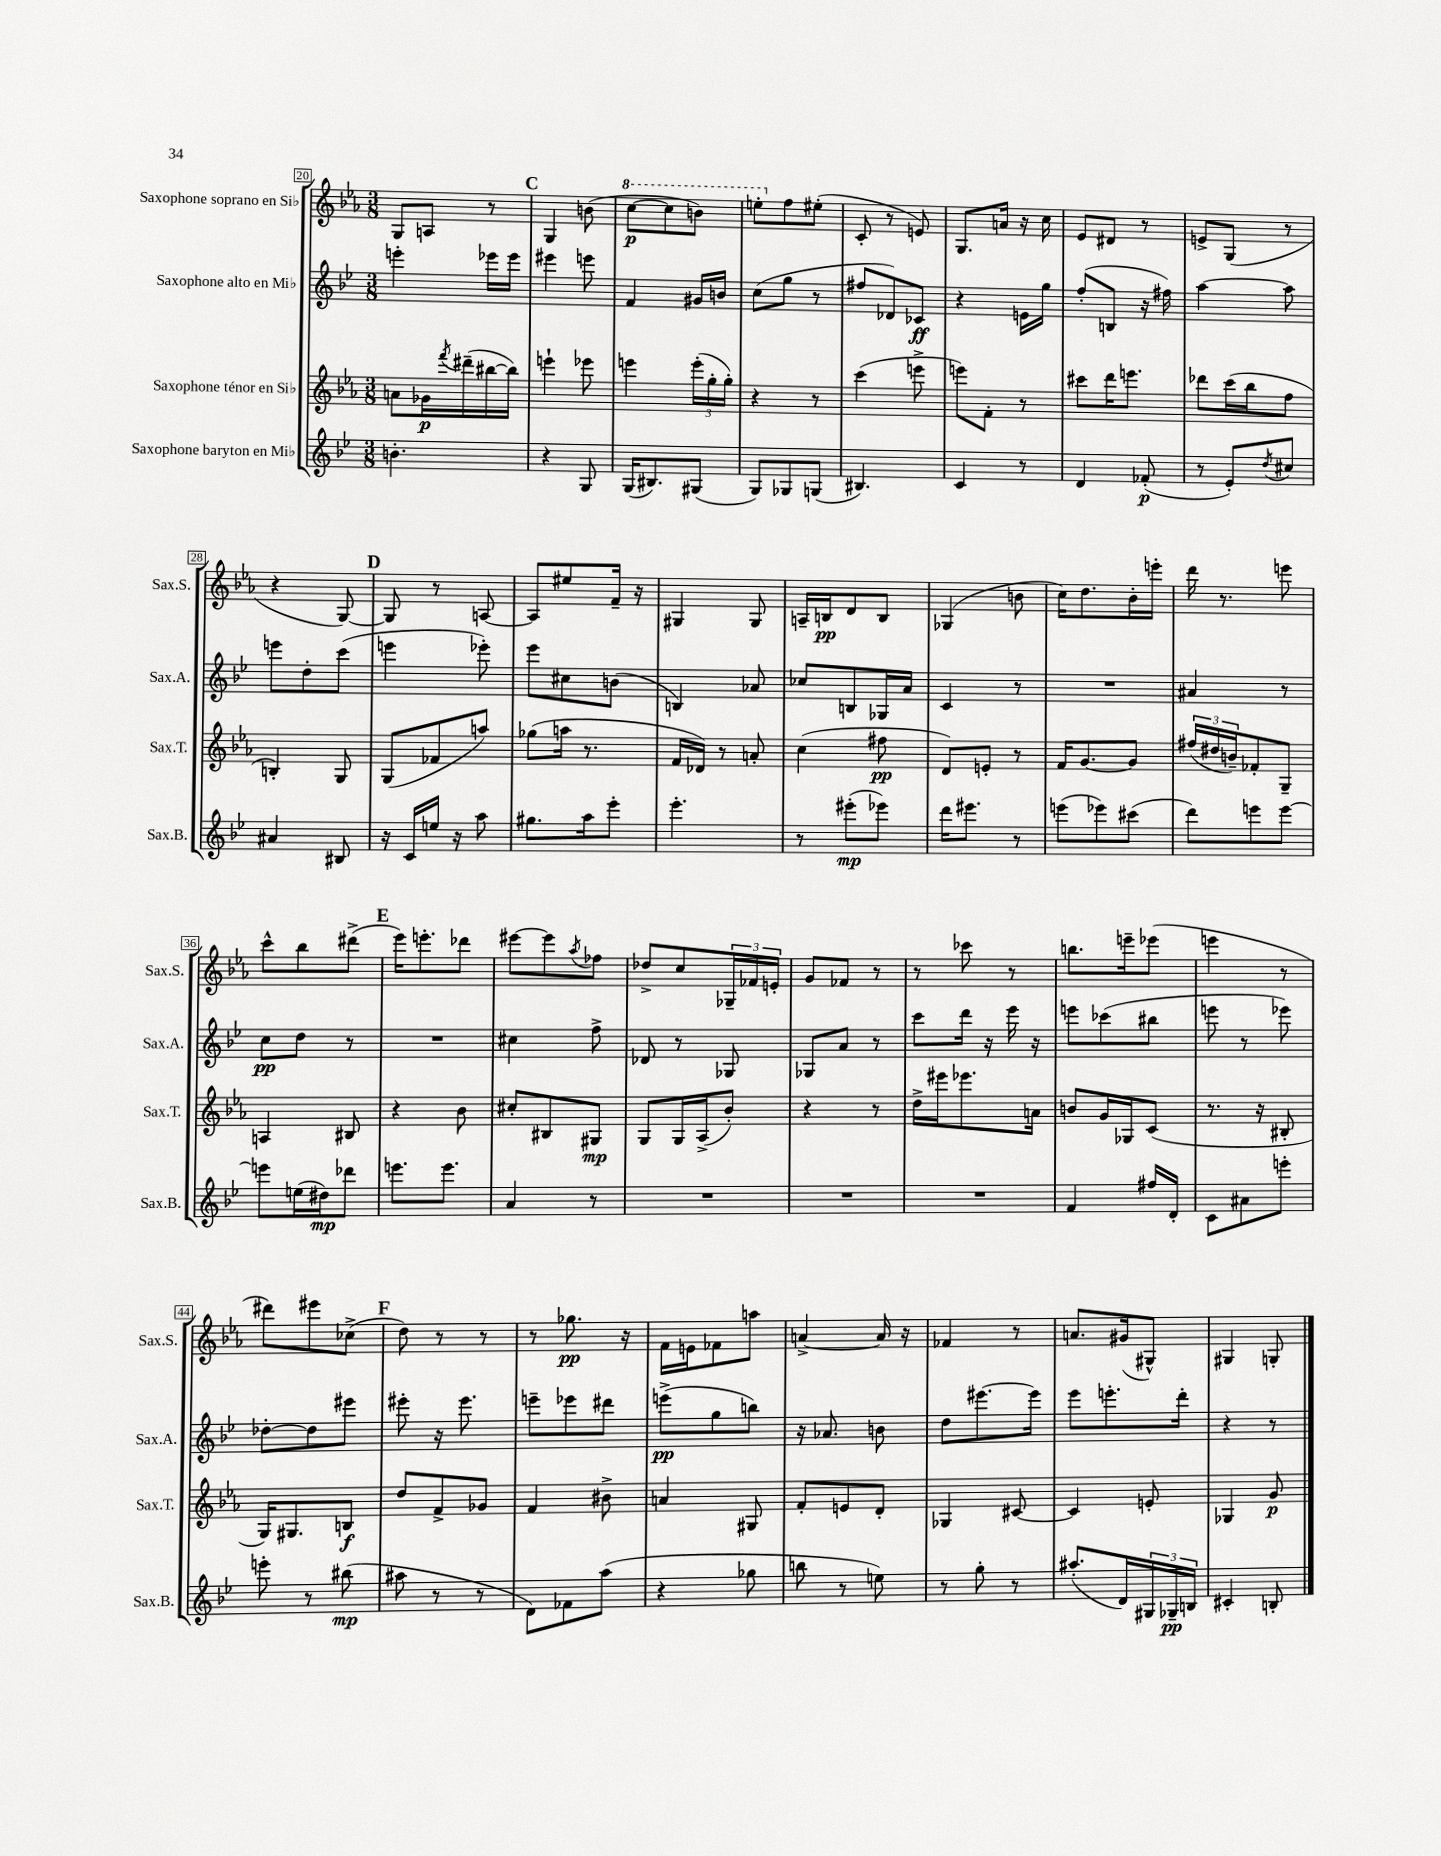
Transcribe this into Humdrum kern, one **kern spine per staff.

**kern	**kern	**kern	**kern
*staff4	*staff3	*staff2	*staff1
*clefG2	*clefG2	*clefG2	*clefG2
*k[b-e-]	*k[b-e-a-]	*k[b-e-]	*k[b-e-a-]
*M3/8	*M3/8	*M3/8	*M3/8
4.b'	8a	4eee'	8G
.	16g-	.	8A
.	8qfff	.	.
.	(16ddd#~	.	.
.	[16bb#	16eee-	8r
.	16bb#])	16eee-	.
=	=	=	=
4r	4eee`	4eee#	4G
8G	8eee-	8eee	(8b
=	=	=	=
(16G	4eee	4f	[8ccc
8.B#)	.	.	.
.	.	.	8ccc]
(8G#	(24eee'	16g#	8bb)
.	24gg'	.	.
.	.	16b	.
.	24gg')	.	.
=	=	=	=
8G)	4r	(8cc	8eee'
8G-	.	8gg	8ff
(8G	8r	8r	(8ee#'
=	=	=	=
4.B#)	(4ccc	8ff#	8c'
.	.	8d-)	8r
.	8eee^	8c-	8e)
=	=	=	=
4c	8eee)	4r	8.G
.	8f'	.	.
.	.	.	16a
8r	8r	16e	16r
.	.	16gg	16cc
=	=	=	=
4d	8ccc#	(8ff'	8e-
.	16ddd	8B	8d#
.	8.eee	.	.
(8f-'	.	16r	8r
.	.	16ff#)	.
=	=	=	=
8r	8ddd-	[4aa	8e^
8e-')	(16ccc	.	(8G
.	16bb-	.	.
8qdd	.	.	.
8cc#	8ff	8aa]	8r
=	=	=	=
4a#	4B')	8eee	4r
.	.	8dd'	.
8B#	8G	(8ccc	[8G)
=	=	=	=
16r	(8G	4eee	8G]
16c	.	.	.
16ee	8f-	.	8r
16r	.	.	.
8aa	8aa)	8eee-')	[8A
=	=	=	=
8.gg#	(8gg-	8eee-	8A]
.	16aa	8cc#	8ee#
16aa	8.r	.	.
8eee-'	.	(8b	16f~
.	.	.	16r
=	=	=	=
4.eee-'	16f	4B)	4G#
.	16d-)	.	.
.	8r	.	.
.	8a'	8a-	8G#
=	=	=	=
8r	(4cc	8cc-	16A~
.	.	.	16B
(8eee#'	.	8B	8d
8eee-)	8ff#	16G-	8B
.	.	16a	.
=	=	=	=
16ddd	8d)	4c	(4G-
8.eee#	.	.	.
.	8e'	.	.
8r	8r	8r	8b
=	=	=	=
(8eee	16f	4.r	16cc)
.	[8.g	.	8.dd
8eee-)	.	.	.
(8ccc#	8g]	.	16b-'
.	.	.	16eee'
=	=	=	=
8ddd)	(24ff#	4a#	16ddd
.	24dd#	.	.
.	.	.	8.r
.	24b~)	.	.
8eee	8f-'	.	.
[8eee	8G~	8r	8eee
=	=	=	=
8eee]	4A	8cc	8ccc^^
(16ee	.	8dd	8bb-
16dd#)	.	.	.
8ddd-	8B#	8r	(8ddd#^
=	=	=	=
8.eee	4r	4.r	16eee-)
.	.	.	8.eee'
8.eee	.	.	.
.	8b-	.	8ddd-
=	=	=	=
4a	8cc#'	4cc#	[8eee#
.	8B#	.	8eee#]
.	.	.	8qaa-
8r	8G#	8ff^	8ff-
=	=	=	=
4.r	8G	8d-	8dd-^
.	16G	8r	8cc
.	(16A-^	.	.
.	8b-')	8G-	24G-~
.	.	.	24f-
.	.	.	24e'
=	=	=	=
4.r	4r	8G-	8g
.	.	8a	8f-
.	8r	8r	8r
=	=	=	=
4.r	16dd^	8ccc	8r
.	16eee#	.	.
.	8.eee-	16ddd	8ccc-
.	.	16r	.
.	.	16eee-	8r
.	16a	16r	.
=	=	=	=
4f	8b	8eee	8.bb
.	16g	(8ccc-	.
.	16G-	.	16eee~
16ff#	(8c	8bb#	(8eee-
16d'	.	.	.
=	=	=	=
8c	8.r	8eee	4eee
8a#	.	8r	.
.	16r	.	.
8eee'	8B#'	8eee-)	8r
=	=	=	=
8eee'	16G)	[8dd-'	8ddd#)
.	8.G#	.	.
8r	.	8dd-]	8eee#
(8bb#	8B	8eee#	(8cc-^
=	=	=	=
8aa#	8dd	8eee#'	8dd)
8r	8f^	16r	8r
.	.	8.eee#	.
8r	8g-	.	8r
=	=	=	=
8d)	4f	8eee~	8r
8f-	.	8eee-	8.gg-
(8aa	8b#^	8ddd#	.
.	.	.	16r
=	=	=	=
4r	4a	(8eee^	16f
.	.	.	16e
.	.	8gg	8f-
8gg-	8G#	8bb)	8aa
=	=	=	=
8bb	8f'	16r	[4a^
.	.	8.a-	.
8r	8e	.	.
8ee)	8d'	8b	16a]
.	.	.	16r
=	=	=	=
8r	4G-	8dd	4f-
8gg'	.	[8.eee#	.
8r	[8c#	.	8r
.	.	16eee#]	.
=	=	=	=
(8.aa#'	4c#]	8eee-	8.a
.	.	8.eee'	.
16d)	.	.	(16g#
24G#	8e'	.	8G#^^)
24G-~	.	.	.
.	.	16ddd'	.
24B	.	.	.
=	=	=	=
4c#'	4G-	4r	4G#
8B'	8g	8r	8G'
==	==	==	==
*-	*-	*-	*-
